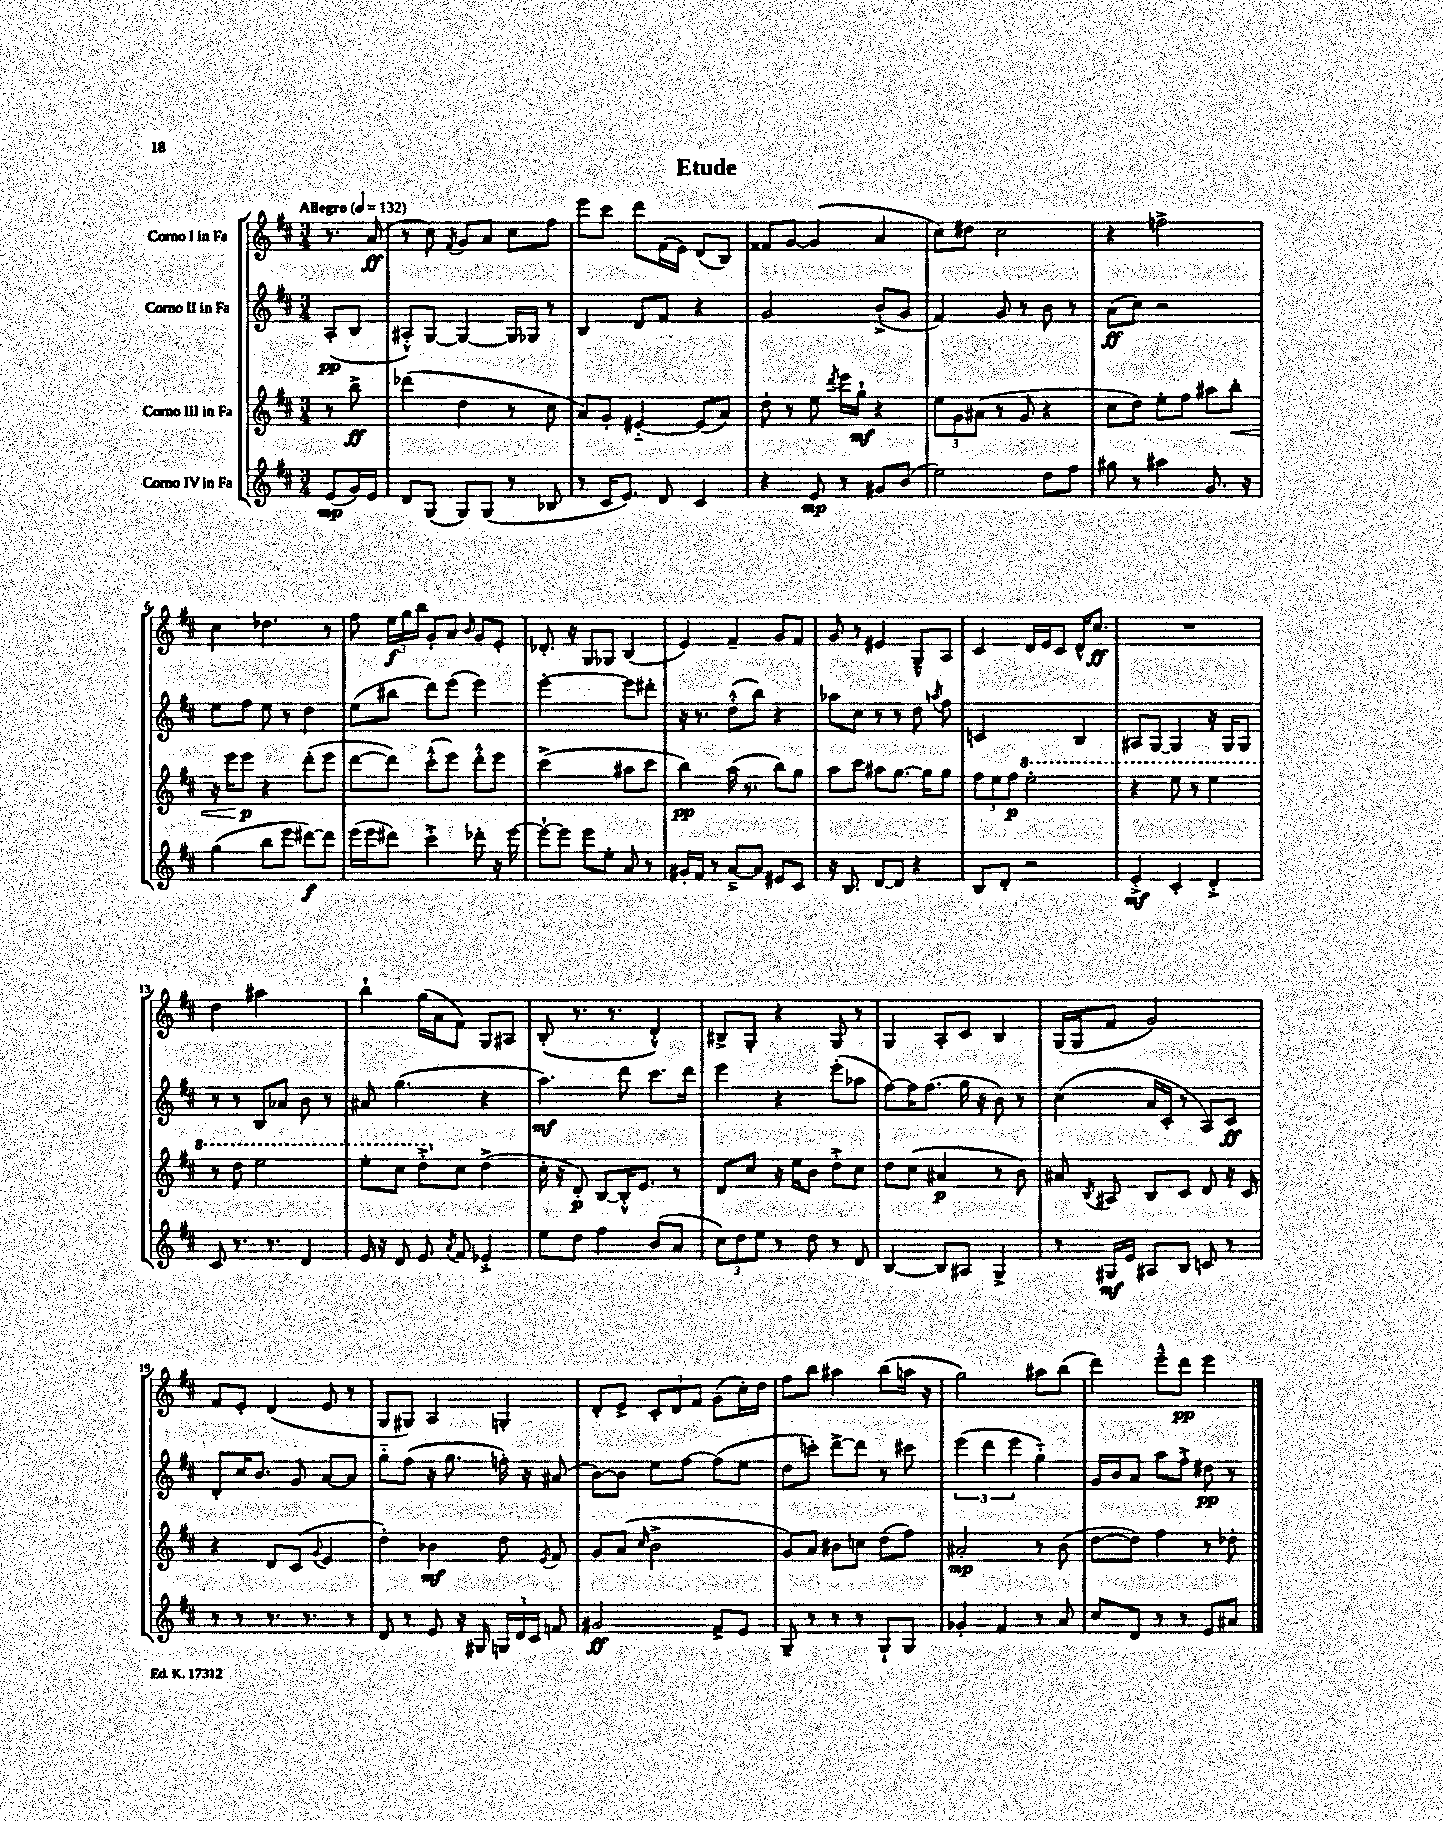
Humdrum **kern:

**kern	**kern	**kern	**kern
*staff4	*staff3	*staff2	*staff1
*clefG2	*clefG2	*clefG2	*clefG2
*k[f#c#]	*k[f#c#]	*k[f#c#]	*k[f#c#]
*M3/4	*M3/4	*M3/4	*M3/4
*MM132	*MM132	*MM132	*MM132
(8e	8r	(8A'	8.r
16g)	8bb^	8B	.
16e	.	.	(16a
=	=	=	=
8d	(4ddd-	8A#'^^)	8r
(8G	.	[8G	8cc#)
.	.	.	8qf#
8G)	4dd	4G_	8g
(8G	.	.	8a
8r	8r	16G]	8cc#
.	.	16G-	.
8B-	8cc#	8r	8ff#
=	=	=	=
8r	8a)	4B	8eee
16c#	8g'	.	8ccc#
8.e)	.	.	.
.	[4e#'~	8d	8ddd
8d	.	8f#	(16f#
.	.	.	16e)
4c#	(8e#]	4r	(8d
.	8a)	.	8B)
=	=	=	=
4r	8dd'	2g	8f##
.	8r	.	[8g
8e	8ee	.	(4g]
.	8qddd	.	.
8r	16eee	.	.
.	16gg`	.	.
8g#	4r	(8b'^	4a
(8b	.	8g	.
=	=	=	=
2ee)	12ee	4f#)	8cc#)
.	12g	.	.
.	.	.	8dd#
.	(12a#	.	.
.	8r	8g	2cc#
.	8g	8r	.
8dd	4r	8b	.
8ff#	.	8r	.
=	=	=	=
8gg#	8cc#	(8a	4r
8r	8dd)	8cc#)	.
4aa#	8ee'	2r	2ff^
.	8ff#	.	.
8.g	8aa#	.	.
.	8bb'	.	.
16r	.	.	.
=	=	=	=
(4gg	16r	8ee	4cc#
.	16eee	.	.
.	8eee	8ff#	.
8bb	4r	8ee	4.dd-
8eee	.	8r	.
[8ddd#)	(8ddd'	4dd	.
8ddd#]	8eee	.	8r
=	=	=	=
(16eee	[8ddd	(8ee	8ff#
16eee	.	.	.
8ddd#)	8ddd])	8bb#	24ee
.	.	.	24gg
.	.	.	24bb
4ccc#'^	(8ccc#'^^	8ddd)	8g'
.	8eee)	(8eee	8a
.	.	.	16qqb
8ddd-'	8ddd'^^	4eee)	8g
16r	8eee	.	8e'
[16eee	.	.	.
=	=	=	=
8eee`_	(2ccc#^	[2eee'	8.d-'
8eee]	.	.	.
.	.	.	16r
8eee	.	.	8G
8ee'	.	.	8G-
8a	8aa#	8eee]	(4B
8r	8ccc#	8ddd#'	.
=	=	=	=
16g#'	4bb)	16r	4e)
16f#	.	8.r	.
8r	.	.	.
[8a~^	(16aa	(8dd'^^	4f#~
.	8.r	.	.
8a]	.	8bb)	.
8e#	8bb)	4r	8g
8c#	8gg	.	8f#
=	=	=	=
16r	8aa	8aa-	8g
8.B	.	.	.
.	8ccc#	8cc#	8r
[8d	8aa#	8r	4e#
8d]	[8.gg	8r	.
4r	.	8dd	8G~^^
.	16gg]	.	.
.	.	8qaa	.
.	8gg	8ff#	8A
=	=	=	=
8B	12ff#	2c	4c#
.	12ee	.	.
8d'	.	.	.
.	12ff#	.	.
2r	2eee'	.	16d
.	.	.	16e
.	.	.	8c#
.	.	4B	16d^^
.	.	.	8.cc#
=	=	=	=
4e'^	4r	8A#	2.r
.	.	[8G	.
4c#'	8eee	4G]	.
.	8r	.	.
4d'^	4eee	16r	.
.	.	16G	.
.	.	8G	.
=	=	=	=
8c#	8r	8r	4dd
8.r	8ddd	8r	.
.	2eee	8B	2aa#
8.r	.	.	.
.	.	8a-	.
4d	.	8b	.
.	.	8r	.
=	=	=	=
16e	8eee'	8a#	4bb`
16r	.	.	.
8d	8ccc#	(4.gg	.
8e	8ddd'^	.	(16gg
.	.	.	16a
8qa	.	.	.
8f#	8cc#	.	8f#)
4e-'^	(4dd^	4r	8G
.	.	.	8A#
=	=	=	=
8ee	16cc#'	4.aa)	(8B'
.	16r	.	.
8dd	8d')	.	8.r
4ff#	[8B	.	.
.	.	.	8.r
.	16B'^^]	8ddd	.
.	8.e	.	.
(8b	.	8.ccc#	4d'^^)
8a	8r	.	.
.	.	16ddd	.
=	=	=	=
12cc#)	8d	4eee	8B#^
12dd	.	.	.
.	8cc#	.	8G'
12ee	.	.	.
8r	16r	4r	4r
.	16ee	.	.
8dd	8b	.	.
8r	8dd'^	(8eee'	8G
8d	8cc#	8aa-	8r
=	=	=	=
[4B	8dd	[8ff#)	4G
.	(8cc#	16ff#]	.
.	.	(8.ff#	.
8B]	4a#	.	8A'
8A#	.	16gg	8c#
.	.	16r	.
4G^	8r	8b)	4B
.	8b)	8r	.
=	=	=	=
8r	8a#	(4cc#	(16G
.	.	.	16G
.	8qB	.	.
16G#	8A#	.	8f#
16e	.	.	.
8A#	8B	16a	2g)
.	.	16c#'	.
8B	8c#	8r	.
8c	8d	8A)	.
8r	16r	8c#	.
.	16c#	.	.
=	=	=	=
8r	4r	8d'	8f#
8r	.	16cc#	8e'
.	.	8.b	.
8.r	8d	.	(4d
.	(8c#	8g	.
8.r	.	.	.
.	8qqg	.	.
.	4e	[8a	8e
8r	.	8a]	8r
=	=	=	=
8d	4dd')	8gg'~	8G
8r	.	(8ff#	8G#)
8e	4b-	16r	4A
.	.	8.gg	.
16r	.	.	.
16G#	.	.	.
24G	8dd	16ff')	4G'
24d	.	.	.
.	.	16r	.
24c#	.	.	.
.	8qe	.	.
8f	8f#	(8a#	.
=	=	=	=
2g#	8g	[8b)	8d'
.	(8a	8b]	8e^
.	16qqcc#	.	.
.	2b^	8ee	12c#'
.	.	.	12d
.	.	[8ff#	.
.	.	.	12f#
8f#^	.	(8ff#]	(8g
8e	.	8ee	16cc#')
.	.	.	16dd
=	=	=	=
8G~	8g)	8dd	8ff#
8r	8a	8ccc')	8bb
8r	8b#	[8ddd^	4aa#
8r	8cc	8ddd]	.
8G`	(8dd	8r	(8bb
8G	8ff#)	8ccc#	16aa
.	.	.	16r
=	=	=	=
4g-'	2a#'	(6eee	2gg)
.	.	6ddd	.
4f#	.	.	.
.	.	6eee	.
8r	8r	4gg'~)	8aa#
8a	(8b	.	(8bb
=	=	=	=
8cc#	[8dd	16g	4ddd)
.	.	16b	.
8d	8dd])	8a	.
8r	4ff#	8aa	8eee~^^
8r	.	8ff#'^	8ddd
8e	8r	8dd#	4eee
8a#	8dd-'	8r	.
==	==	==	==
*-	*-	*-	*-
